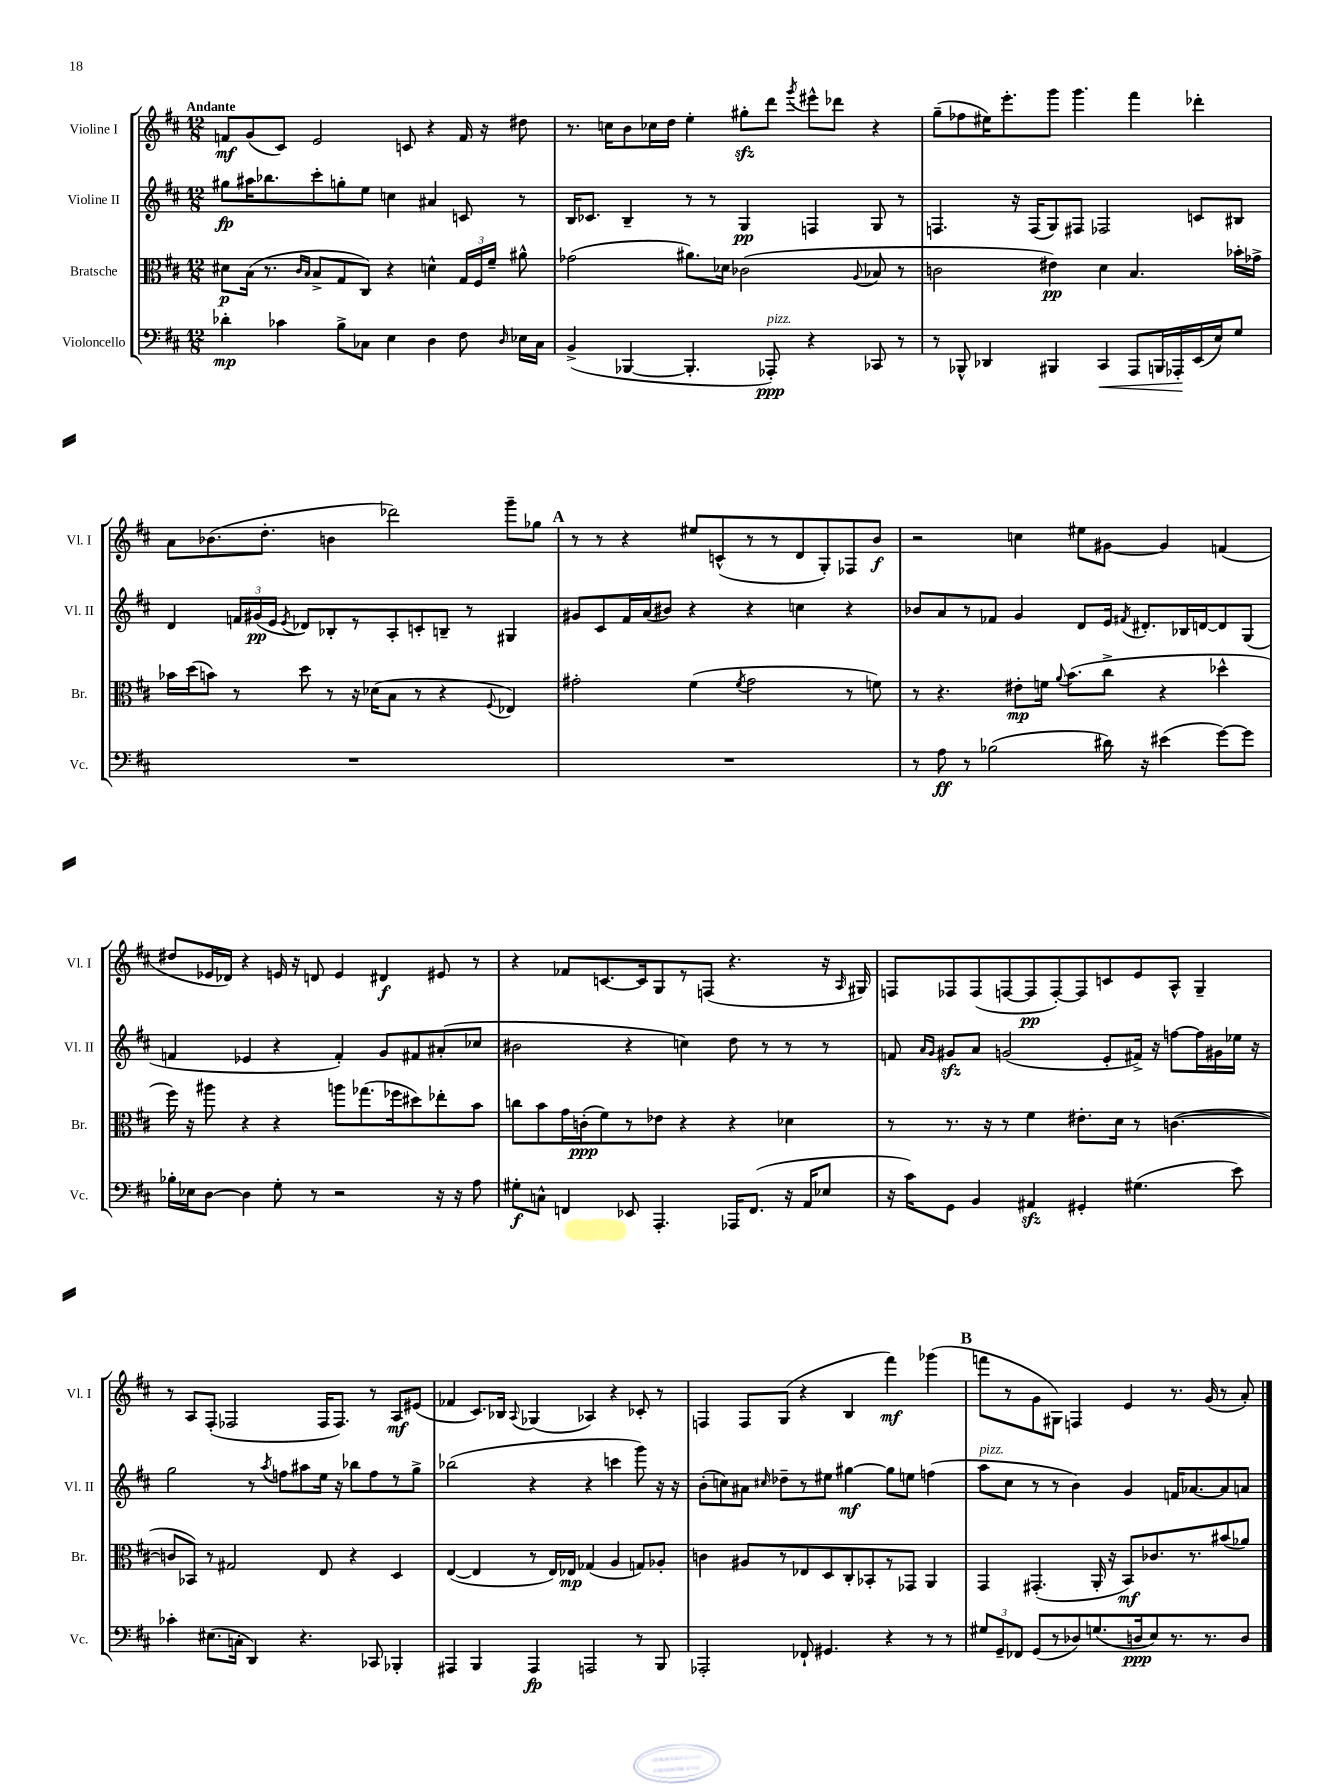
<<
\new StaffGroup <<
\new Staff = "s0" \with { instrumentName = "Violine I" shortInstrumentName = "Vl. I" } {
    \clef treble \key d \major \numericTimeSignature \time 12/8 \tempo "Andante"
    \autoBeamOff f'8[\mf g'8( cis'8]) e'2 c'8 r4 f'16 r16 dis''8 |
    r8. c''16[ b'8 ces''16 d''16] e''4-. gis''8[-.\sfz d'''8] \acciaccatura { g'''8 } eis'''8[-^ des'''8] r4 |
    g''8[--( fes''8 eis''16) e'''8.-. g'''8] g'''4. fis'''4 des'''4-. |
    a'8[ bes'8.( d''8.]-. b'4 des'''2) g'''8[-- ges''8] |
    \mark \markup { \bold "A" } r8 r8 r4 eis''8[ c'8-^( r8 r8 d'8 g8-.) fes8 b'8]\f |
    r2 c''4 eis''8[ gis'8]~ gis'4 f'4( |
    dis''8[ ees'16 des'16]) r4 e'16 r16 d'8 e'4 dis'4\f eis'8 r8 |
    r4 fes'8[ c'8.~ c'16 g8 r8 f8]( r4. r16 \grace { a16 } gis16) |
    f8[ fes8 fes8( f8~ f8\pp f8~-.) f8 c'8 e'8 a8]-^ g4-- |
    r8 a8[ fis8]-.( fes2 fes16[ fes8.]) r8 a8[\mf eis'8]( |
    fes'4 cis'8.[) bes16] \appoggiatura { a8 } ges4( aes4) r4 ces'8-. r8 |
    f4 f8[ g8]( r4 b4 fis'''4\mf) ges'''4( |
    \mark \markup { \bold "B" } f'''8[ r8 g'8 gis8]) f4 e'4 r8. g'16( r8 a'8-.) \bar "|." |
}
\new Staff = "s1" \with { instrumentName = "Violine II" shortInstrumentName = "Vl. II" } {
    \clef treble \key d \major \numericTimeSignature \time 12/8
    \autoBeamOff gis''8[\fp ais''16 bes''8. cis'''8-. g''8-. e''8] c''4 ais'4 c'8 r8 |
    b16[ ces'8.] b4-- r8 r8 g4\pp f4 g8 r8 |
    f4. r16 f16[( g8) fis8] fes2 c'8[ bis8] |
    d'4 \tuplet 3/2 { f'16[ gis'16\pp( e'16] } \acciaccatura { e'8 } des'8[) bes8-. r8 a8-. c'8-. b8]-- r8 gis4 |
    \mark \markup { \bold "A" } gis'8[ cis'8 fis'16 a'16( bis'8]) r4 r4 c''4 r4 |
    bes'8[ a'8 r8 fes'8] g'4 d'8[ e'16] \acciaccatura { fis'8 } dis'8.[-. bes16 d'16~ d'8 g8]( |
    f'4 ees'4 r4 f'4-.) g'8[ fis'8 ais'8-.( ces''8] |
    bis'2 r4 c''4) d''8 r8 r8 r8 |
    f'8 \grace { a'16[ g'16] } gis'8[\sfz a'8] g'2( e'8[-. fis'16]->) r16 f''8[~ f''16 gis'16 ees''16] r16 |
    g''2 r8 \acciaccatura { a''8 } f''8[ ais''8 e''16] r16 bes''8[ f''8 r8 g''8]-> |
    bes''2( r4 r4 c'''4 g'''8) r16 r16 |
    b'8[-.( c''8) ais'8] \grace { cis''16 } des''8[-- r8 eis''8] gis''4~\mf gis''8[ e''8] f''4( |
    \mark \markup { \bold "B" } a''8[^\markup { \italic "pizz." } cis''8] r8 r8 b'4) g'4 f'16[ aes'8.~ aes'8 a'8] \bar "|." |
}
\new Staff = "s2" \with { instrumentName = "Bratsche" shortInstrumentName = "Br." } {
    \clef alto \key d \major \numericTimeSignature \time 12/8
    \autoBeamOff dis'8[\p b16]( r8. \grace { cis'16[ b16] } b8[-> g8 cis8]) r4 d'4-^ \tuplet 3/2 { g16[ fis16 fis'16]-- } ais'8-^ |
    ges'2( ais'8.[) des'16] ces'2( \appoggiatura { a8 } bes8 r8 |
    c'2 eis'4\pp) d'4 b4. bes'16[-. ges'16]-> |
    bes'16[ d''16( b'8]) r8 d''8 r8 r16 des'16[( b8] r8 r4 \appoggiatura { fis8 } ees4) |
    \mark \markup { \bold "A" } gis'2-. fis'4( \acciaccatura { fis'8 } gis'2 r8 f'8) |
    r8 r4. eis'8[-.\mp f'16] \appoggiatura { a'8 } b'8.[( cis''8]-> r4 des''4-^ |
    fis''16) r16 ais''8 r4 r4 a''8[ ges''8.( fes''16 dis''8) ees''8-. b'8] |
    c''8[ b'8 g'16 c'16-.\ppp( fis'8) r8 ees'8] r4 r4 des'4 |
    r8 r8. r16 r8 fis'4 eis'8.[-. d'16] r8 c'4.~( |
    c'8[ bes,8]) r8 gis2 e8 r4 d4 |
    e4~( e4 r8 e16[) ees16]\mp ges4( a4 g8[) aes8]-. |
    c'4 ais8[ r8 ees8 d8 cis8-. bes,8-. r8 ges,8] a,4 |
    \mark \markup { \bold "B" } g,4 gis,4.-.( a,16-. r16 b,8[\mf) ces'8. r8. bis'8( aes'8]) \bar "|." |
}
\new Staff = "s3" \with { instrumentName = "Violoncello" shortInstrumentName = "Vc." } {
    \clef bass \key d \major \numericTimeSignature \time 12/8
    \autoBeamOff des'4-.\mp ces'4 b8[-> ces8] e4 d4 fis8 \grace { d16 } ees16[ ces16] |
    b,4->( bes,,4~ bes,,4.-. aes,,8-.\ppp^\markup { \italic "pizz." }) r4 ces,8 r8 |
    r8 bes,,8-^ des,4 bis,,4 cis,4\< a,,8[ b,,16 aes,,16-.\! e,16( e16) g8] |
    R1. |
    \mark \markup { \bold "A" } R1. |
    r8 a8\ff r8 bes2( dis'16) r16 eis'4( g'8[~) g'8] |
    bes16[-. ees16 d8]~ d4 g8-. r8 r2 r16 r16 a8 |
    gis8[-.\f c8]-^ f,4 ees,8 a,,4.-. aes,,16[ f,8.]( r16 a,16[ ees8] |
    r16 cis'16[) g,8] b,4 ais,4\sfz gis,4-. gis4.( e'8) |
    ces'4-. eis8.[( c16]-. d,4) r4. ces,8 bes,,4-. |
    ais,,4 b,,4 ais,,4\fp a,,2 r8 b,,8 |
    aes,,2-. fes,8-! gis,4. r4 r8 r8 |
    \mark \markup { \bold "B" } \tuplet 3/2 { gis8[ g,8-- fes,8] } g,8[( r8 des8) g8.( d16\ppp e8) r8. r8. d8] \bar "|." |
}
>>
>>
\layout { \context { \Score \remove "Bar_number_engraver" } }
